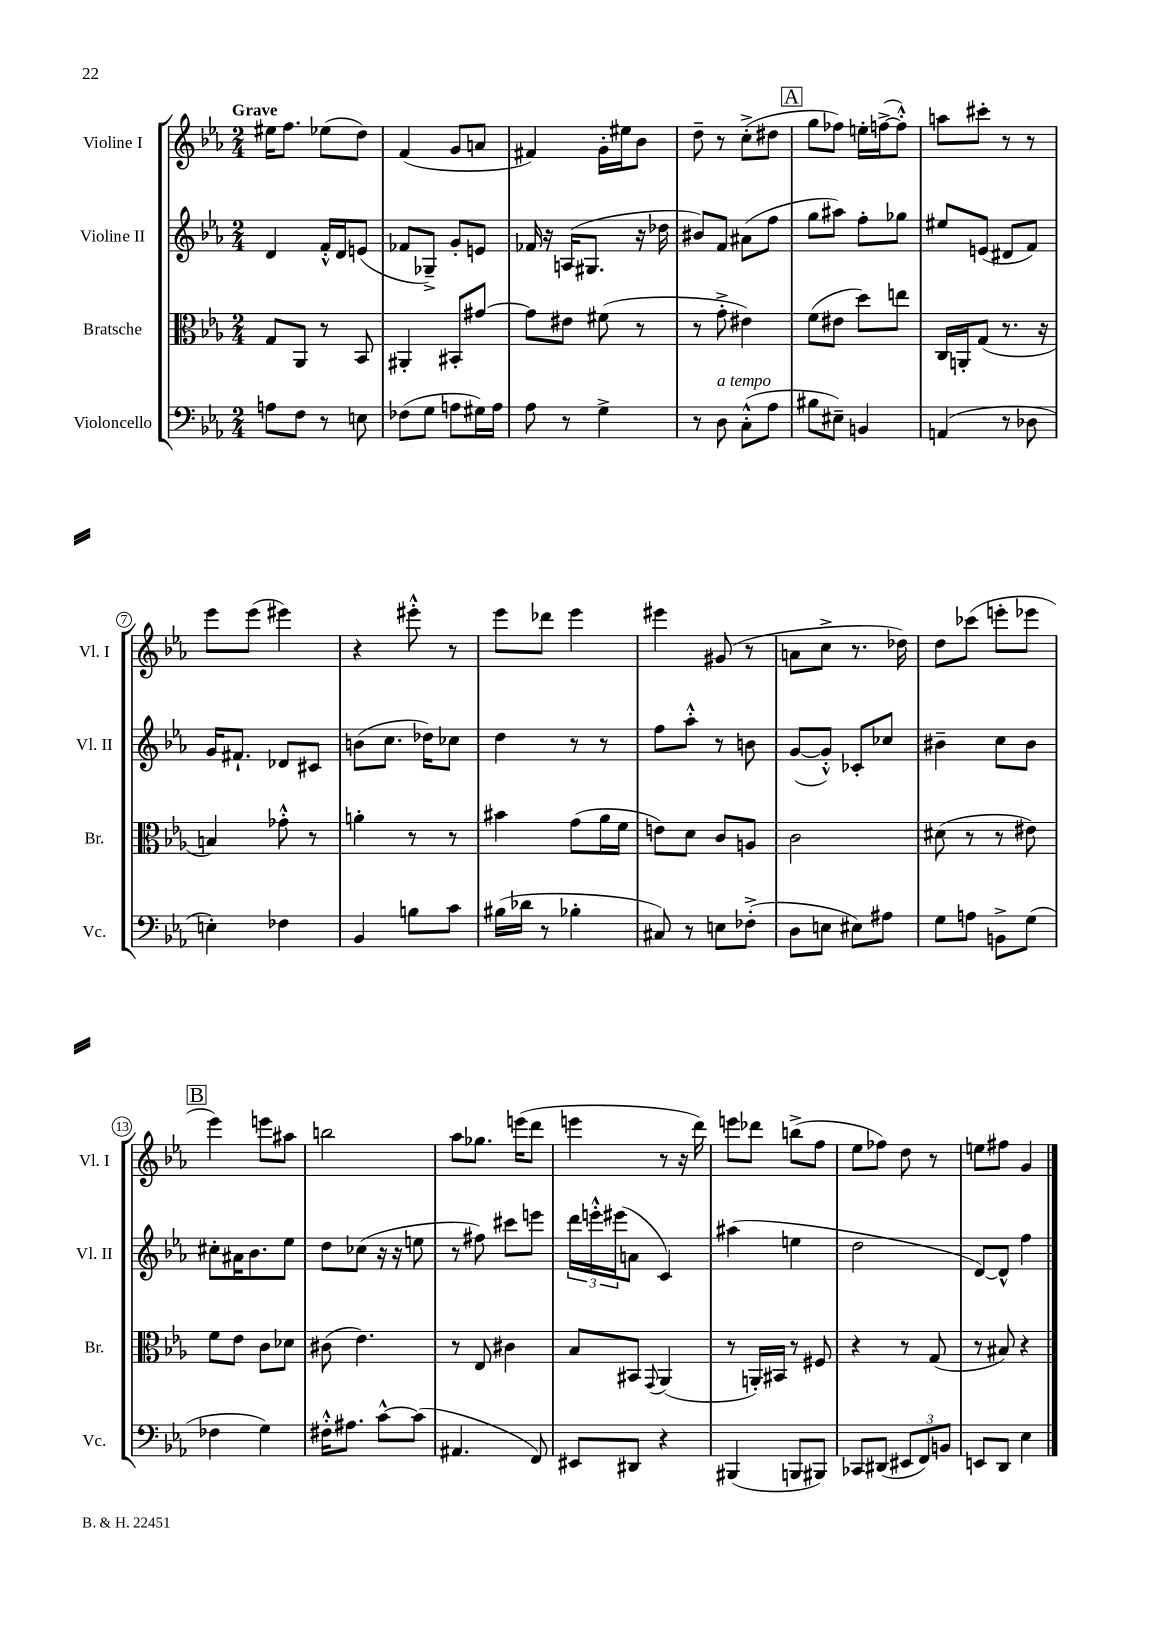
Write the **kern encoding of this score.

**kern	**kern	**kern	**kern
*part4	*part3	*part2	*part1
*staff4	*staff3	*staff2	*staff1
*I"Violoncello	*I"Bratsche	*I"Violine II	*I"Violine I
*I'Vc.	*I'Br.	*I'Vl. II	*I'Vl. I
*clefF4	*clefC3	*clefG2	*clefG2
*k[b-e-a-]	*k[b-e-a-]	*k[b-e-a-]	*k[b-e-a-]
*M2/4	*M2/4	*M2/4	*M2/4
=1	=1	=1	=1
!	!	!	!LO:TX:a:B:t=Grave
8An\L	8G/L	4d/	16ee#X\KL
.	.	.	8.ff\J
8F\J	8AA-/J	.	.
8r	8r	16f'^^/LL	(8ee-X\L
.	.	16d/J	.
8En\	8BB-/	(8en/J	8dd\J)
=2	=2	=2	=2
(8F-X\L	4AA#X'/	8f-X/L	(4f/
8G\J	.	8G-X~^/J)	.
8An\L	8BB#X'/L	8g'/L	8g/L
16G#X\L)	[8g#X/J	8en/J	8an/J
16A\JJ	.	.	.
=3	=3	=3	=3
8A-\	8g#\L]	16f-X/	4f#X/)
.	.	16r	.
8r	8e#X\J	(16An/KL	.
.	.	8.G#X/J	.
4G^\	(8f#X\	.	16g'\LL
.	.	.	16ee#X\J
.	8r	16r	8b-\J
.	.	16dd-X\	.
=4	=4	=4	=4
8r	8r	8b#X/L)	8dd~\
!LO:TX:a:i:t=a tempo	!	!	!
8D\	8g'^\	8f/J	8r
(8C'^^\L	4e#X\)	(8a#X\L	(8cc'^\L
8A-\J	.	8ff\J	8dd#X\J
!!LO:REH:place=s1:t=A
=5	=5	=5	=5
8B#X\L	(8f\L	8gg\L	8gg\L
8E#X~\J)	8e#X\J	8aa#X\J)	8ff-X\J)
4BBn/	8dd\L)	8ff'\L	16een'\LL
.	.	.	([16ffn^\J
.	8een\J	8gg-X\J	8ff'^^\J])
=6	=6	=6	=6
(4AAn/	16C/LL	8ee#X/L	8aan\L
.	16AAn'/J	.	.
.	(8G/J	(8en/J	8ccc#X'\J
8r	8.r	8d#X/L	8r
8D-X\	.	8f/J)	8r
.	16r	.	.
!!LO:LB:g=z
=7	=7	=7	=7
4En'\)	4Bn/)	16g/KL	8eee-\L
.	.	8.f#X`/J	.
.	.	.	(8eee-\J
4F-X\	8g-X'^^\	8d-X/L	4eee#X\)
.	8r	8c#X/J	.
=8	=8	=8	=8
4BB-/	4an'\	(8bn\L	4r
.	.	8.cc\J	.
8Bn\L	8r	.	8eee#X'^^\
.	.	16dd-X\KL)	.
8c\J	8r	8cc-X\J	8r
=9	=9	=9	=9
(16B#X\LL	4b#X\	4dd\	8eee-\L
16d-X\JJ	.	.	.
8r	.	.	8ddd-X\J
4B-X'\	(8g\L	8r	4eee-\
.	16a-\L	8r	.
.	16f\JJ	.	.
=10	=10	=10	=10
8C#X/)	8en\L)	8ff\L	4eee#X\
8r	8d\J	8aa-'^^\J	.
8En\L	8c/L	8r	(8g#X/
(8F-X'^\J	8An/J	8bn\	8r
=11	=11	=11	=11
8D\L	2c\	([8g/L	8an\L
8En\J	.	8g'^^/J])	8cc^\J
8E#X\L)	.	8c-X'/L	8.r
8A#X\J	.	8cc-X/J	.
.	.	.	16dd-X\)
=12	=12	=12	=12
8G\L	(8d#X\	4b#X~\	8dd\L
8An\J	8r	.	(8ccc-X\J
8BBn^\L	8r	8cc\L	8eeen'\L
(8G\J	8e#X\)	8b#\J	8eee-X\J
!!LO:LB:g=z
!!LO:REH:place=s1:t=B
=13	=13	=13	=13
4F-X\	8f\L	8cc#X'\L	4eee-\)
.	8e-\J	16a#X\K	.
.	.	8.b-\	.
4G\)	8c\L	.	8eeen\L
.	8d-X\J	8ee-\J	8aa#X\J
=14	=14	=14	=14
16F#X'^^\KL	(8c#X\	8dd\L	2bbn\
8.A#X\J	.	.	.
.	4.e-\)	(8cc-X\J	.
[8c^^\L	.	16r	.
.	.	16r	.
(8c\J]	.	8een\	.
=15	=15	=15	=15
4.AA#X/	8r	8r	8aa-\L
.	8E-/	8ff#X\)	8.gg-X\J
.	4c#X\	8ccc#X\L	.
.	.	.	(16eeen\KL
8FF/)	.	8eeen\J	8ddd\J
=16	=16	=16	=16
8EE#X/L	8B-/L	24ddd\LL	4eeen\
.	.	24eeen'^^\	.
.	.	(24eee#X\J	.
8DD#X/J	8BB#X/J	8an\J	.
.	8qqGG/	.	.
4r	(4AA-/	4c/)	8r
.	.	.	16r
.	.	.	16ddd\)
=17	=17	=17	=17
(4BBB#X/	8r	(4aa#X\	8eeen\L
.	16AAn'/LL)	.	8ddd-X\J
.	16BB#X/JJ	.	.
8BBBn/L	8r	4een\	(8bbn^\L
8BBB#X/J)	8F#X/	.	8ff\J
=18	=18	=18	=18
8CC-X/L	4r	2dd\	8ee-\L
(8DD#X/J	.	.	8ff-X\J)
12EE#X/L	8r	.	8dd\
12FF/)	.	.	.
.	(8G/	.	8r
12BBn/J	.	.	.
=19	=19	=19	=19
8EEn/L	8r	[8d/L)	8een\L
8DD/J	8B#X/)	8d^^/J]	8ff#X\J
4E-\	4r	4ff\	4g/
==	==	==	==
*-	*-	*-	*-
